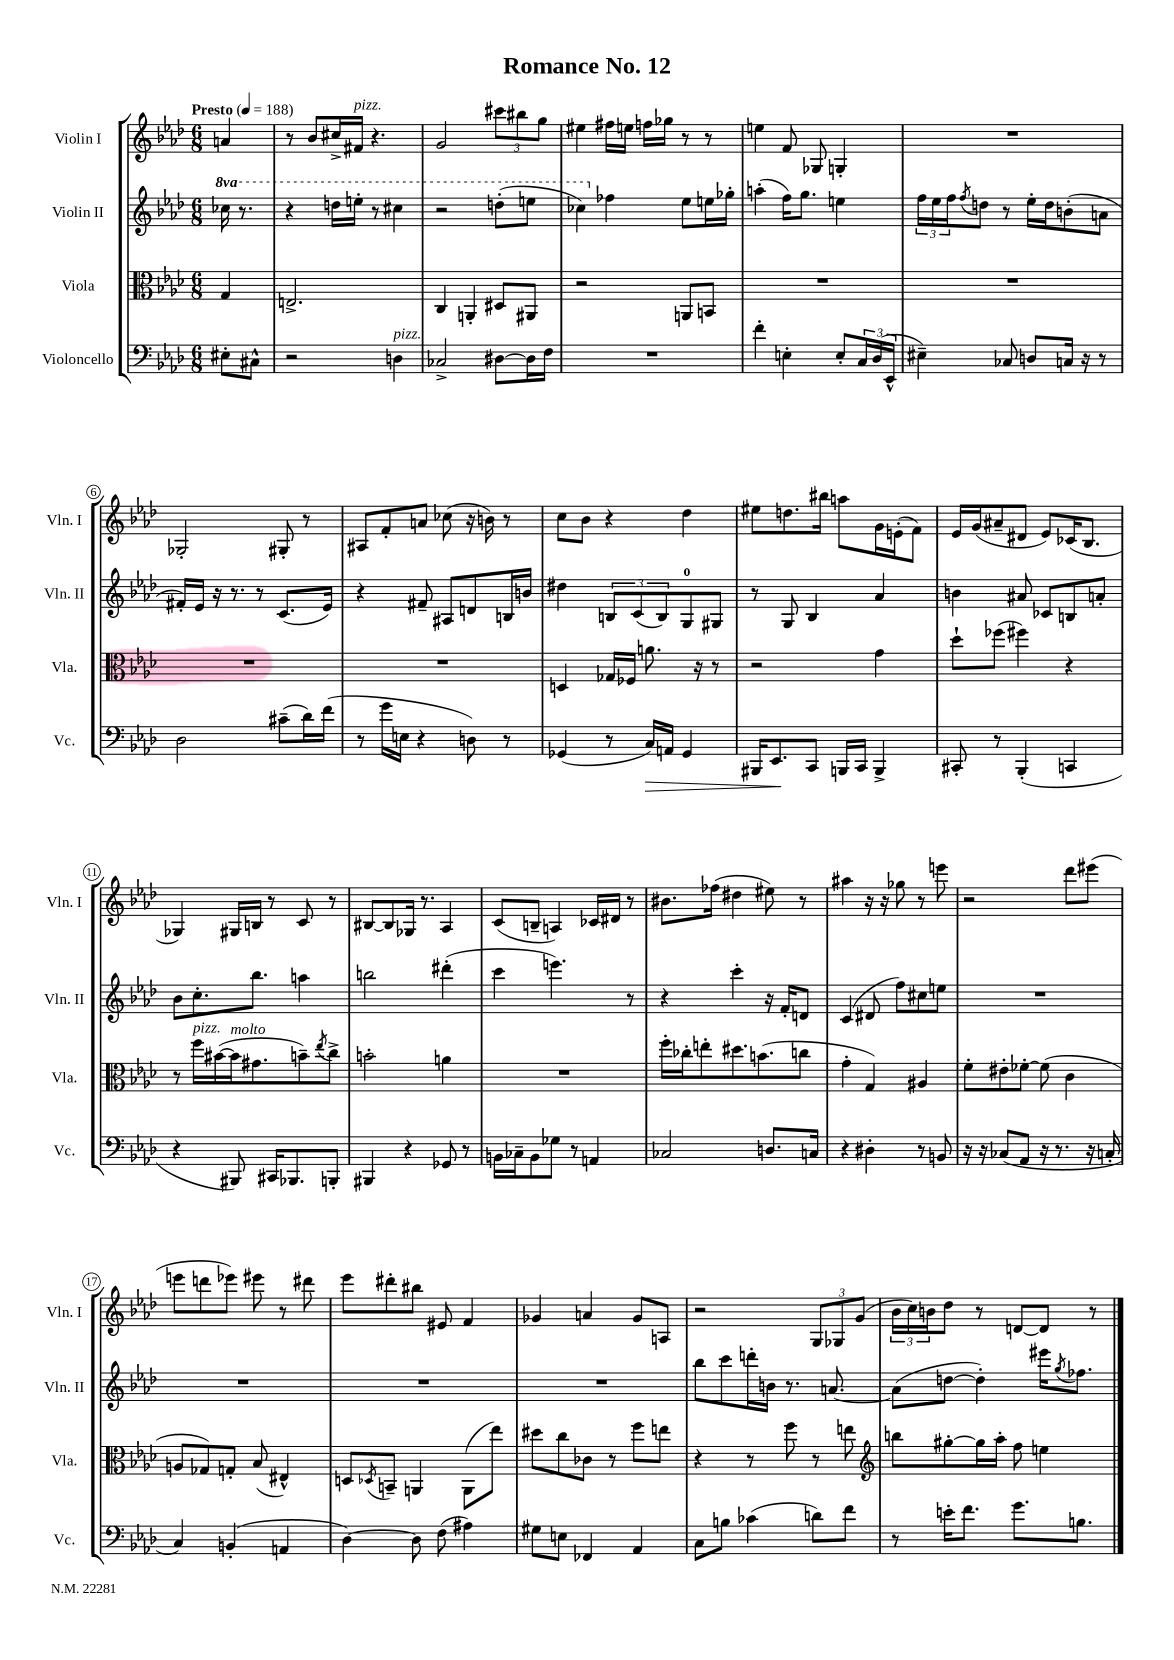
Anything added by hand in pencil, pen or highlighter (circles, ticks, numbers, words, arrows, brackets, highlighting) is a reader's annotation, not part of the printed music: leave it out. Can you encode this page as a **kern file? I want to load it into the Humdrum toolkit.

**kern	**dynam	**kern	**kern	**kern
*part4	*part4	*part3	*part2	*part1
*staff4	*staff4	*staff3	*staff2	*staff1
*I"Violoncello	*	*I"Viola	*I"Violin II	*I"Violin I
*I'Vc.	*	*I'Vla.	*I'Vln. II	*I'Vln. I
*clefF4	*	*clefC3	*clefG2	*clefG2
*k[b-e-a-d-]	*	*k[b-e-a-d-]	*k[b-e-a-d-]	*k[b-e-a-d-]
*M6/8	*	*M6/8	*M6/8	*M6/8
*MM188	*	*MM188	*MM188	*MM188
*	*	*	*8va	*
=	=	=	=	=
!	!	!	!	!LO:TX:a:B:t=Presto
8E#X'\L	.	4G/	16ccc-X\	4an/
.	.	.	8.r	.
8C#X^^\J	.	.	.	.
=1	=1	=1	=1	=1
2r	.	2.En^/	4r	8r
.	.	.	.	8b-/L
.	.	.	16dddn\LL	16cc#X^/L
!	!	!	!	!LO:TX:a:i:t=pizz.
.	.	.	16eeen'\JJ	16f#X/JJ
.	.	.	8r	4.r
!LO:TX:a:i:t=pizz.	!	!	!	!
4Dn\	.	.	4ccc#X\	.
=2	=2	=2	=2	=2
2C-X^/	.	4C/	2r	2g/
.	.	4AAn'/	.	.
[8D#X\L	.	8D#X/L	(8dddn'\L	12ccc#X\L
.	.	.	.	12bb#X\
16D#\L]	.	8AA#X/J	8eeen\J	.
.	.	.	.	12gg\J
16F\JJ	.	.	.	.
=3	=3	=3	=3	=3
2.r	.	2r	4ccc-X\)	4ee#X\
*	*	*	*X8va	*
.	.	.	4ff-X\	16ff#X\LL
.	.	.	.	16een\JJ
.	.	.	.	16ffn\LL
.	.	.	.	16gg-X\JJ
.	.	8AAn/L	8ee-\L	8r
.	.	8BBn/J	16een\L	8r
.	.	.	16gg-X'\JJ	.
=4	=4	=4	=4	=4
4f'\	.	2.r	(4aan'\	4een\
4En'\	.	.	16ff\KL)	8f/
.	.	.	8.gg\J	.
.	.	.	.	8G-X/
8E'/L	.	.	4een\	4Gn'/
24C/L	.	.	.	.
(24D-/	.	.	.	.
24EE-^^/JJ	.	.	.	.
=5	=5	=5	=5	=5
4E#X~\)	.	2.r	24ff\LL	2.r
.	.	.	24ee-\	.
.	.	.	24ff\J	.
.	.	.	8qff/	.
.	.	.	8ddn\J	.
8C-X/	.	.	8r	.
8Dn/L	.	.	16ee-'\LL	.
.	.	.	16dd\J	.
16Cn/Jk	.	.	(8bn'\	.
16r	.	.	.	.
8r	.	.	8an\J	.
!!LO:LB:g=z
=6	=6	=6	=6	=6
2D-\	.	2.r	16f#X'/LL)	2G-X'/
.	.	.	16e-/JJ	.
.	.	.	16r	.
.	.	.	8.r	.
.	.	.	8r	.
(8c#X~\L	.	.	(8.c/L	8G#X'/
16d-\L)	.	.	.	8r
(16f\JJ	.	.	16e-/Jk)	.
=7	=7	=7	=7	=7
8r	.	2.r	4r	8A#X/L
16g\LL	.	.	.	8f'/
16En\JJ	.	.	.	.
4r	.	.	8f#X~/	8an/J
.	.	.	8A#X/L	(8cc-X\
8Dn\)	.	.	8dn/	16r
.	.	.	.	16bn\)
8r	.	.	16Bn/L	8r
.	.	.	16bn/JJ	.
=8	=8	=8	=8	=8
(4GG-X/	.	4Dn/	4dd#X\	8cc\L
.	.	.	.	8b-\J
8r	.	16G-X/LL	12Bn/L	4r
.	.	16F-X/JJ	.	.
.	.	.	(12c/	.
!	!LO:HP:b	!	!	!
16C/LL)	>	8.an\	.	.
.	.	.	12B/)	.
16AAn/JJ	.	.	.	.
4GG-/	.	.	8G/	4dd-\
.	.	16r	.	.
.	.	8r	8G#X/J	.
=9	=9	=9	=9	=9
16BBB#X/KL	.	2r	8r	8ee#X\L
8.EE-/	.	.	.	.
.	.	.	8G/	8.ddn\
8CC/J	]	.	4B-/	.
.	.	.	.	16bb#X\Jk
16BBBn/LL	.	.	.	8aan\L
16CC/JJ	.	.	.	.
4BBB^/	.	4g\	4a-/	16g\L
.	.	.	.	(16en'\J
.	.	.	.	8f\J)
=10	=10	=10	=10	=10
8CC#X'/	.	8dd-`\L	4bn\	16e-/LL
.	.	.	.	(16g/J
8r	.	(8ff-X\J	.	8a#X~/
(4BBB-'/	.	4ff#X\)	8a#X/	8d#X/J
.	.	.	8c-X/L	8e-/L)
4CCn/	.	4r	8Bn/	(16c-X/K
.	.	.	.	8.B-/J
.	.	.	8an'/J	.
!!LO:LB:g=z
=11	=11	=11	=11	=11
4r	.	8r	8b-\L	4G-X/)
!	!	!LO:TX:a:i:t=pizz.	!	!
.	.	16ff\LL	8.cc'\	.
.	.	([16b#X\	.	.
!	!	!LO:TX:a:i:t=molto	!	!
8BBB#X/)	.	16b#\J]	.	16G#X/LL
.	.	8.g#X\	8.bb-\J	16Bn/JJ
16CC#X/KL	.	.	.	8r
8.BBB-X/	.	.	.	.
.	.	8bn~\)	4aan\	8c/
.	.	8qee-/	.	.
8BBBn'/J	.	8cc^\J	.	8r
=12	=12	=12	=12	=12
4BBB#X/	.	2bn'\	2bbn\	[8B#X/L
.	.	.	.	8B#/]
4r	.	.	.	16G-X/Jk
.	.	.	.	8.r
8GG-X/	.	4an\	(4ddd#X'\	4A-/
8r	.	.	.	.
=13	=13	=13	=13	=13
16BBn\LL	.	2.r	4ccc\	(8c/L
16C-X~\J	.	.	.	.
8BB\	.	.	.	8Bn~/J
8G-X\J	.	.	4.eeen\)	4An/)
8r	.	.	.	.
4AAn/	.	.	.	16c-X/LL
.	.	.	.	16d#X/JJ
.	.	.	8r	8r
=14	=14	=14	=14	=14
2C-X/	.	16ff'\LL	4r	8.b#X\L
.	.	16cc-X'\J	.	.
.	.	8een'\	.	.
.	.	.	.	(16ff-X\Jk
.	.	8.dd#X\	4ccc'\	4dd#X\
.	.	(8.bn\	.	.
8.Dn/L	.	.	16r	8ee#X\)
.	.	.	16f'/KL	.
.	.	8ccn\J	8dn/J	8r
16Cn/Jk	.	.	.	.
=15	=15	=15	=15	=15
4r	.	4g'\	(4c/	4aa#X\
4D#X'\	.	4G/)	8d#X/	16r
.	.	.	.	16r
.	.	.	8ff\L)	8gg-X\
8r	.	4A#X/	8cc#X\	8r
8BBn/	.	.	8een\J	8eeen\
=16	=16	=16	=16	=16
16r	.	8f'\L	2.r	2r
16r	.	.	.	.
(8C-X/L	.	8e#X'\	.	.
8AA-/J	.	[8f-X'\J	.	.
16r	.	(8f-\]	.	.
8.r	.	.	.	.
.	.	4c\	.	8ddd-\L
16r	.	.	.	(8eee#X\J
16Cn'/	.	.	.	.
!!LO:LB:g=z
=17	=17	=17	=17	=17
4C/)	.	8An/L	2.r	8eeen\L
.	.	8G-X/)	.	8dddn\
(4BBn'/	.	8Gn'/J	.	8eee-X\J)
.	.	(8B-/	.	8eee#X\
4AAn/	.	4E#X^^/)	.	8r
.	.	.	.	8ddd#X\
=18	=18	=18	=18	=18
[4D-\)	.	8Dn/L	2.r	8eee-\L
.	.	8qD-X/	.	.
.	.	8BBn~/J	.	8ddd#X'\
8D-\]	.	4AAn/	.	8bb#X\J
(8F\	.	.	.	8e#X/
4A#X\)	.	(8AA\L	.	4f/
.	.	8ee-\J)	.	.
=19	=19	=19	=19	=19
8G#X\L	.	8dd#X\L	2.r	4g-X/
8En\J	.	8cc\	.	.
4FF-X/	.	8c-X\J	.	4an/
.	.	8r	.	.
4AA-/	.	8ff\L	.	8g-/L
.	.	8een\J	.	8An/J
=20	=20	=20	=20	=20
8C\L	.	4r	8bb-\L	2r
8Bn\J	.	.	8ccc\	.
(4c-X\	.	8r	16dddn'\L	.
.	.	.	16bn\JJ	.
.	.	8ff\	8.r	.
8dn\L)	.	8r	.	12G/L
.	.	.	[8.an/	.
.	.	.	.	12G-X/
8f\J	.	8een\	.	.
.	.	.	.	(12g/J
=21	=21	=21	=21	=21
*	*	*clefG2	*	*
8r	.	8bbn\L	(8a\L]	24b-\LL
.	.	.	.	24cc\)
.	.	.	.	24bn\J
16en'\KL	.	[8gg#X'\	[8ddn\J	8dd-\J
8.f\J	.	.	.	.
.	.	16gg#\L]	4dd'\])	8r
.	.	16aa-'\JJ	.	.
8.g\L	.	8ff\	.	[8dn/L
.	.	4een\	16eee#X\KL	8d/J]
.	.	.	8qgg/	.
8.Bn\J	.	.	8.ff-X\J	.
.	.	.	.	8r
==	==	==	==	==
*-	*-	*-	*-	*-
